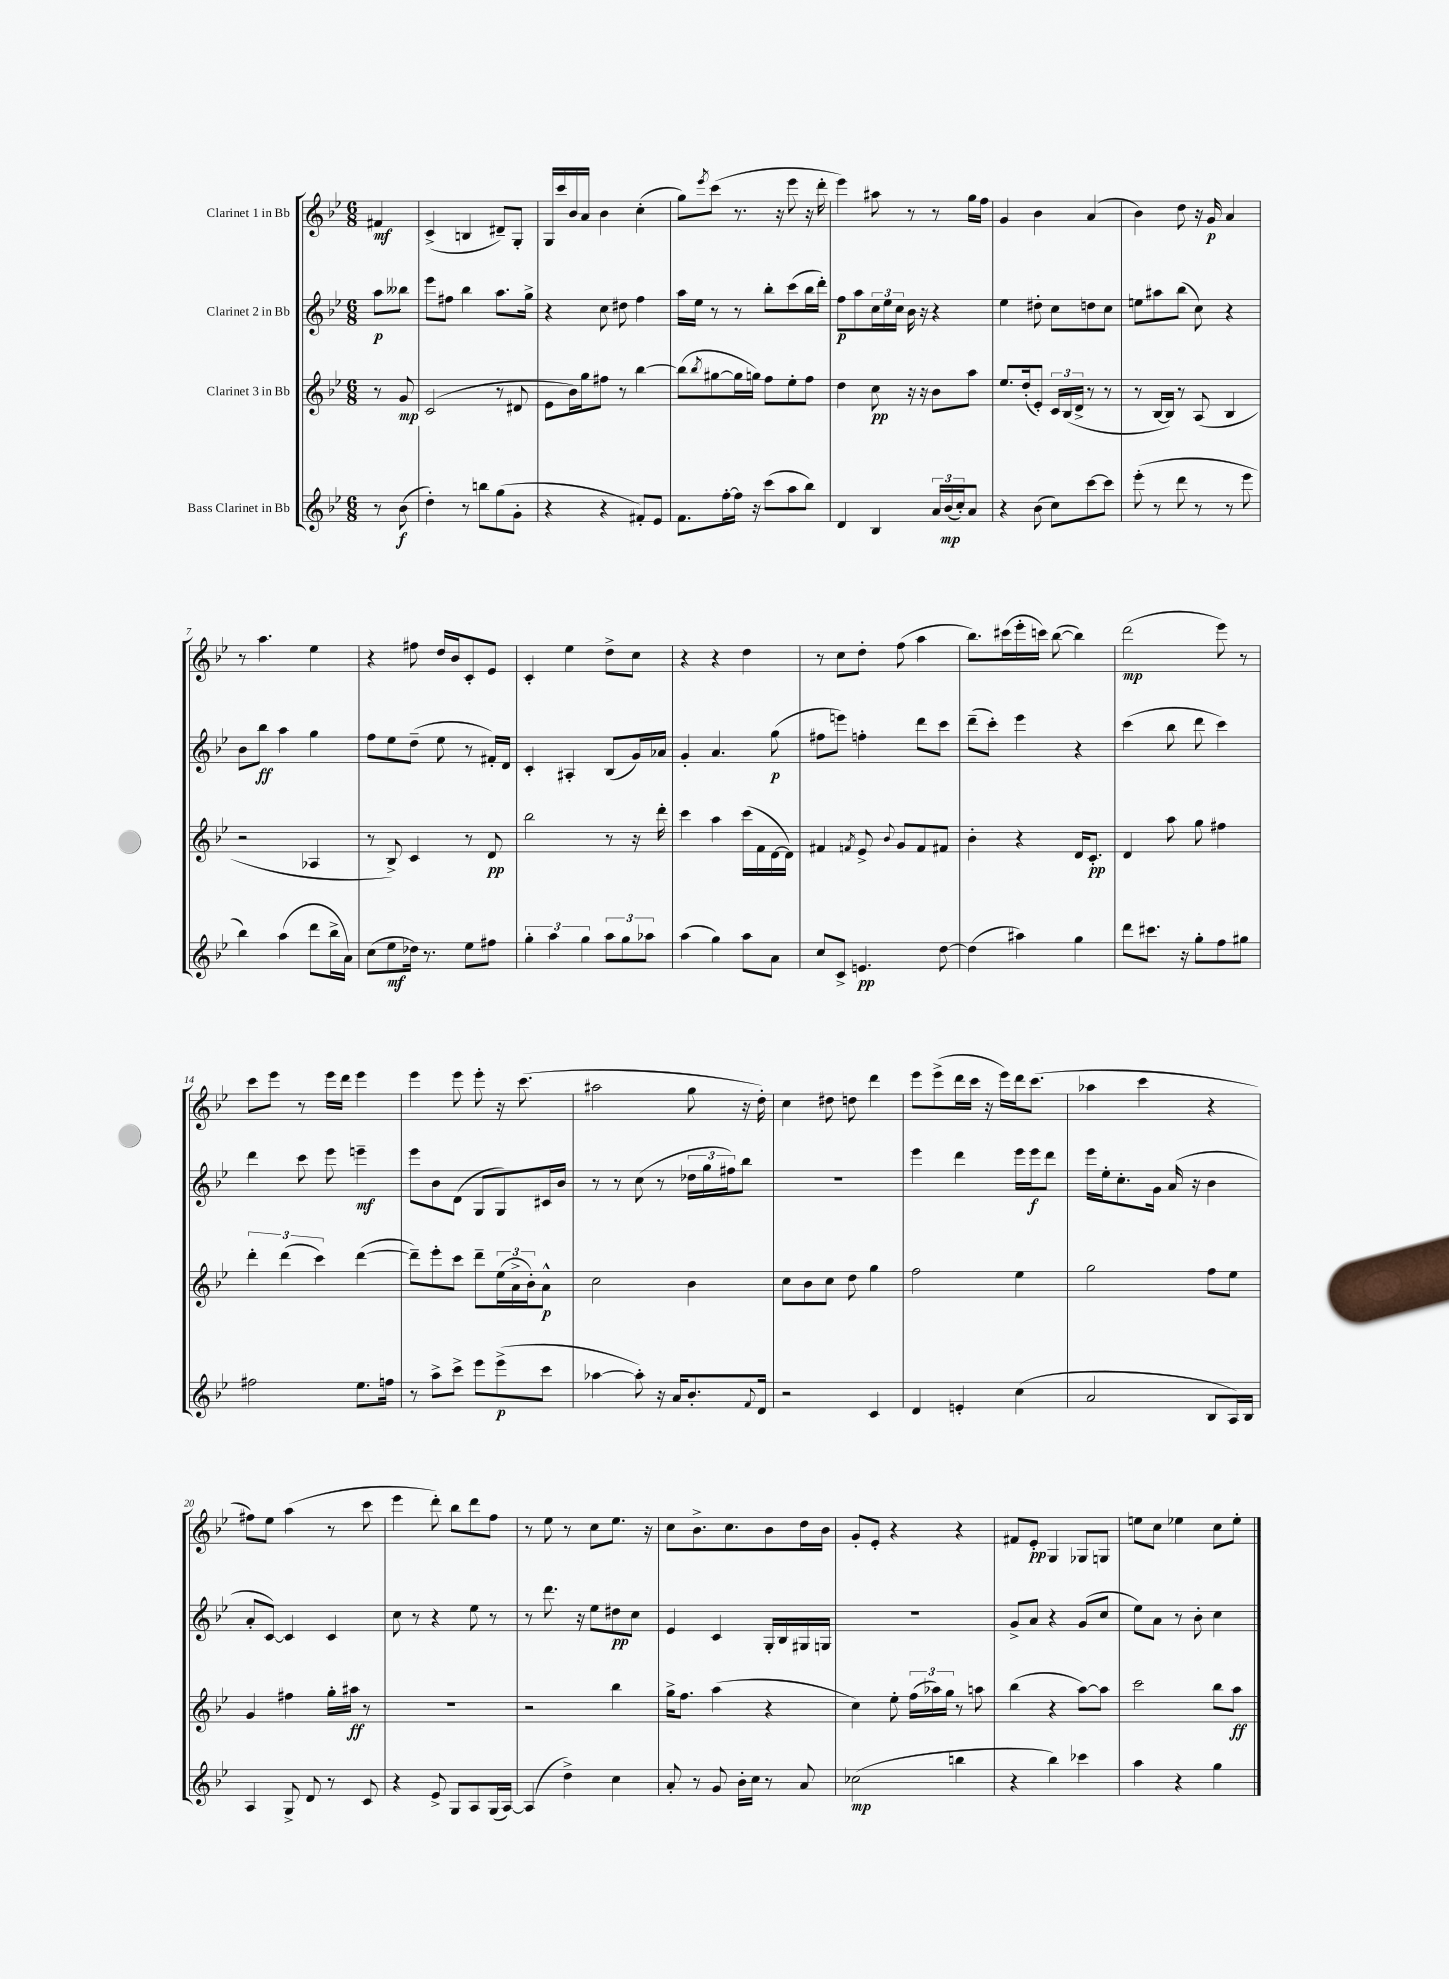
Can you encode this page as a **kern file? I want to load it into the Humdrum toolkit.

**kern	**kern	**kern	**kern
*staff4	*staff3	*staff2	*staff1
*clefG2	*clefG2	*clefG2	*clefG2
*k[b-e-]	*k[b-e-]	*k[b-e-]	*k[b-e-]
*M6/8	*M6/8	*M6/8	*M6/8
8r	8r	8aa	4f#
(8b-	8g	8bb--	.
=	=	=	=
4dd')	(2c	8eee-	(4c^
.	.	8ff#	.
8r	.	4bb-	4B
8bb	.	.	.
(8gg	8r	8.aa	8d#~)
8g'	8d#	.	8G'
.	.	16gg^	.
=	=	=	=
4r	8e-	4r	16G
.	.	.	16ccc
.	16b-)	.	16b-
.	16gg	.	16a
4r	8ff#	8cc	4b-
.	8r	8dd#	.
8f#')	[4bb-	4ff	(4cc'
8e-	.	.	.
=	=	=	=
8.f	(8bb-]	16aa	8gg)
.	.	16ee-	.
.	8qbb-	.	8qeee-
.	[8gg#	8r	(8ccc
[16ff'	.	.	.
16ff]	16gg#]	8r	8.r
16r	16gg)	.	.
(8ccc	8ff	8bb-'	.
.	.	.	16r
8aa	8ee-'	(8ccc	8eee-
8bb-)	8ff	16bb-	16r
.	.	16ddd')	16ddd'
=	=	=	=
4d	4dd	8ff	4eee-)
.	.	8aa	.
4B-	8cc	24cc	8aa#
.	.	24ee-	.
.	.	24cc	.
.	16r	16b-	8r
.	16r	16r	.
24a	8b-	4r	8r
(24b-	.	.	.
24cc')	.	.	.
8a	8aa	.	16gg
.	.	.	16ff
=	=	=	=
4r	8.ee-	4ee-	4g
.	(16dd'	.	.
(8b-	8e-')	8dd#'	4b-
8cc)	24c	8cc	.
.	(24B-	.	.
.	24d^	.	.
[8ccc	8r	8dd	(4a
8ccc]	8r	8cc	.
=	=	=	=
(8eee-'	8r	8ee	4b-)
8r	[16B-	8aa#	.
.	16B-])	.	.
8ddd	8r	(8bb-	8dd
8r	(8A	8cc)	16r
.	.	.	16g
8r	4B-	4r	4a
8eee-	.	.	.
=	=	=	=
4bb-)	2r	8b-	8r
.	.	8bb-	4.aa
(4aa	.	4aa	.
8ddd	4A-	4gg	4ee-
16bb-^	.	.	.
16a)	.	.	.
=	=	=	=
(8cc	8r	8ff	4r
8ee-	8B-^)	8ee-	.
16dd-)	4c	(8dd~	8ff#
8.r	.	.	.
.	.	8ee-	16dd
.	.	.	16b-
8ee-	8r	8r	8c'
8ff#	8d	16f#')	8e-
.	.	16d	.
=	=	=	=
6gg'	2bb-	4c'	4c'
6aa	.	.	.
.	.	4A#'	4ee-
6gg	.	.	.
12aa	8r	(8B-	8dd^
12gg	.	.	.
.	16r	16g)	8cc
12aa-	.	.	.
.	16ddd'	16a-	.
=	=	=	=
(4aa	4ccc	4g'	4r
4gg)	4aa	4.a	4r
8aa	(16ccc	.	4dd
.	16f	.	.
8a	[16d	(8gg	.
.	16d])	.	.
=	=	=	=
8cc	4f#	8ff#	8r
8c^	.	8eee)	8cc
.	8qf	.	.
4.e	8e-^	4ff'	8dd'
.	8qqb-	.	.
.	8g	.	(8ff
.	8f	8ddd	4aa
[8dd	8f#	8ccc	.
=	=	=	=
(4dd]	4b-'	(8ddd~	8.bb-)
.	.	8ccc')	.
.	.	.	(16ccc#
4aa#)	4r	4eee-	16eee-'
.	.	.	16ccc)
.	.	.	([8bb-
4gg	16d	4r	4bb-])
.	8.c'	.	.
=	=	=	=
8ddd	4d	(4ccc	(2ddd
8.ccc#	.	.	.
.	8aa	8bb-	.
16r	.	.	.
8gg'	8gg	8ddd	.
8ff	4ff#	4ccc)	8eee-)
8gg#	.	.	8r
=	=	=	=
2ff#	6ddd'	4ddd	8ccc
.	.	.	8eee-
.	(6ddd	.	.
.	.	8ccc	8r
.	6ccc)	.	.
.	.	8eee-	16eee-
.	.	.	16ddd
8.ee-	([4ddd	4eee~	4eee-
16ff	.	.	.
=	=	=	=
8r	8ddd~])	8eee-	4eee-
8aa^	8eee-'	8b-	.
8ccc^	8ccc	(8d	8eee-
8eee-	8ddd~	8G	8eee-'
(8eee-^	(24ee-	8G)	16r
.	24a^	.	.
.	.	.	(8.ccc
.	24b-')	.	.
8ccc	8a^^	16c#	.
.	.	16b-	.
=	=	=	=
[4aa-	2cc	8r	2aa#
.	.	8r	.
8aa-'])	.	(8cc	.
16r	.	8r	.
16a	.	.	.
8.b-'	4b-	24dd-	8gg
.	.	24gg	.
.	.	24ff#)	.
.	.	8bb-	16r
8qqf	.	.	.
16d	.	.	16dd')
=	=	=	=
2r	8cc	2.r	4cc
.	8b-	.	.
.	8cc	.	8dd#
.	8dd	.	8dd
4c	4gg	.	4ddd
=	=	=	=
4d	2ff	4eee-	8eee-
.	.	.	(8eee-^
4e'	.	4ddd	16ddd
.	.	.	16ccc
.	.	.	16r
.	.	.	16eee-)
(4cc	4ee-	16eee-	16ddd
.	.	16eee-	(8.ccc
.	.	8ddd	.
=	=	=	=
2a	2gg	16eee-	4aa-
.	.	16ee-'	.
.	.	8.cc'	.
.	.	.	4ccc
.	.	16g	.
.	.	(16a	.
.	.	16r	.
8B-	8ff	4b-	4r
16A)	8ee-	.	.
16B-	.	.	.
=	=	=	=
4A	4g	8a'	8ff#)
.	.	[8c)	8ee-
8G^	4ff#	4c]	(4aa
8d	.	.	.
8r	16gg'	4c	8r
.	16aa#	.	.
8c	8r	.	8ccc
=	=	=	=
4r	2.r	8cc	4eee-
.	.	8r	.
8e-^	.	4r	8ddd')
8G	.	.	8bb-
8A	.	8ee-	8ddd
(16G	.	8r	8ff
[16A)	.	.	.
=	=	=	=
(4A]	2r	8r	8r
.	.	8.ddd	8ee-
4dd^)	.	.	8r
.	.	16r	.
.	.	8ee-	8cc
4cc	4bb-	8dd#	8.ee-
.	.	8cc	.
.	.	.	16r
=	=	=	=
8a'	16gg^	4e-	8cc
.	8.ff	.	.
8r	.	.	8.b-^
8g	(4aa	4c	.
.	.	.	8.cc
16b-'	.	.	.
16cc	.	.	.
8r	4r	16G'	8b-
.	.	16B-	.
8a	.	16G#	16dd
.	.	16G	16b-
=	=	=	=
(2cc-	4cc)	2.r	8g'
.	.	.	8e-'
.	8ee-'	.	4r
.	(24ff	.	.
.	24aa-)	.	.
.	24gg	.	.
4bb	8r	.	4r
.	8aa	.	.
=	=	=	=
4r	(4bb-	8g^	8f#
.	.	8a	8e-'
4bb-)	4r	4r	4G
4ccc-	[8aa)	(8g	8G-
.	8aa]	8cc	8G
=	=	=	=
4aa	2ccc	8ee-)	8ee
.	.	8a	8cc
4r	.	8r	4ee-
.	.	8b-'	.
4gg	8bb-	4cc	8cc
.	8aa	.	8ee-'
==	==	==	==
*-	*-	*-	*-
